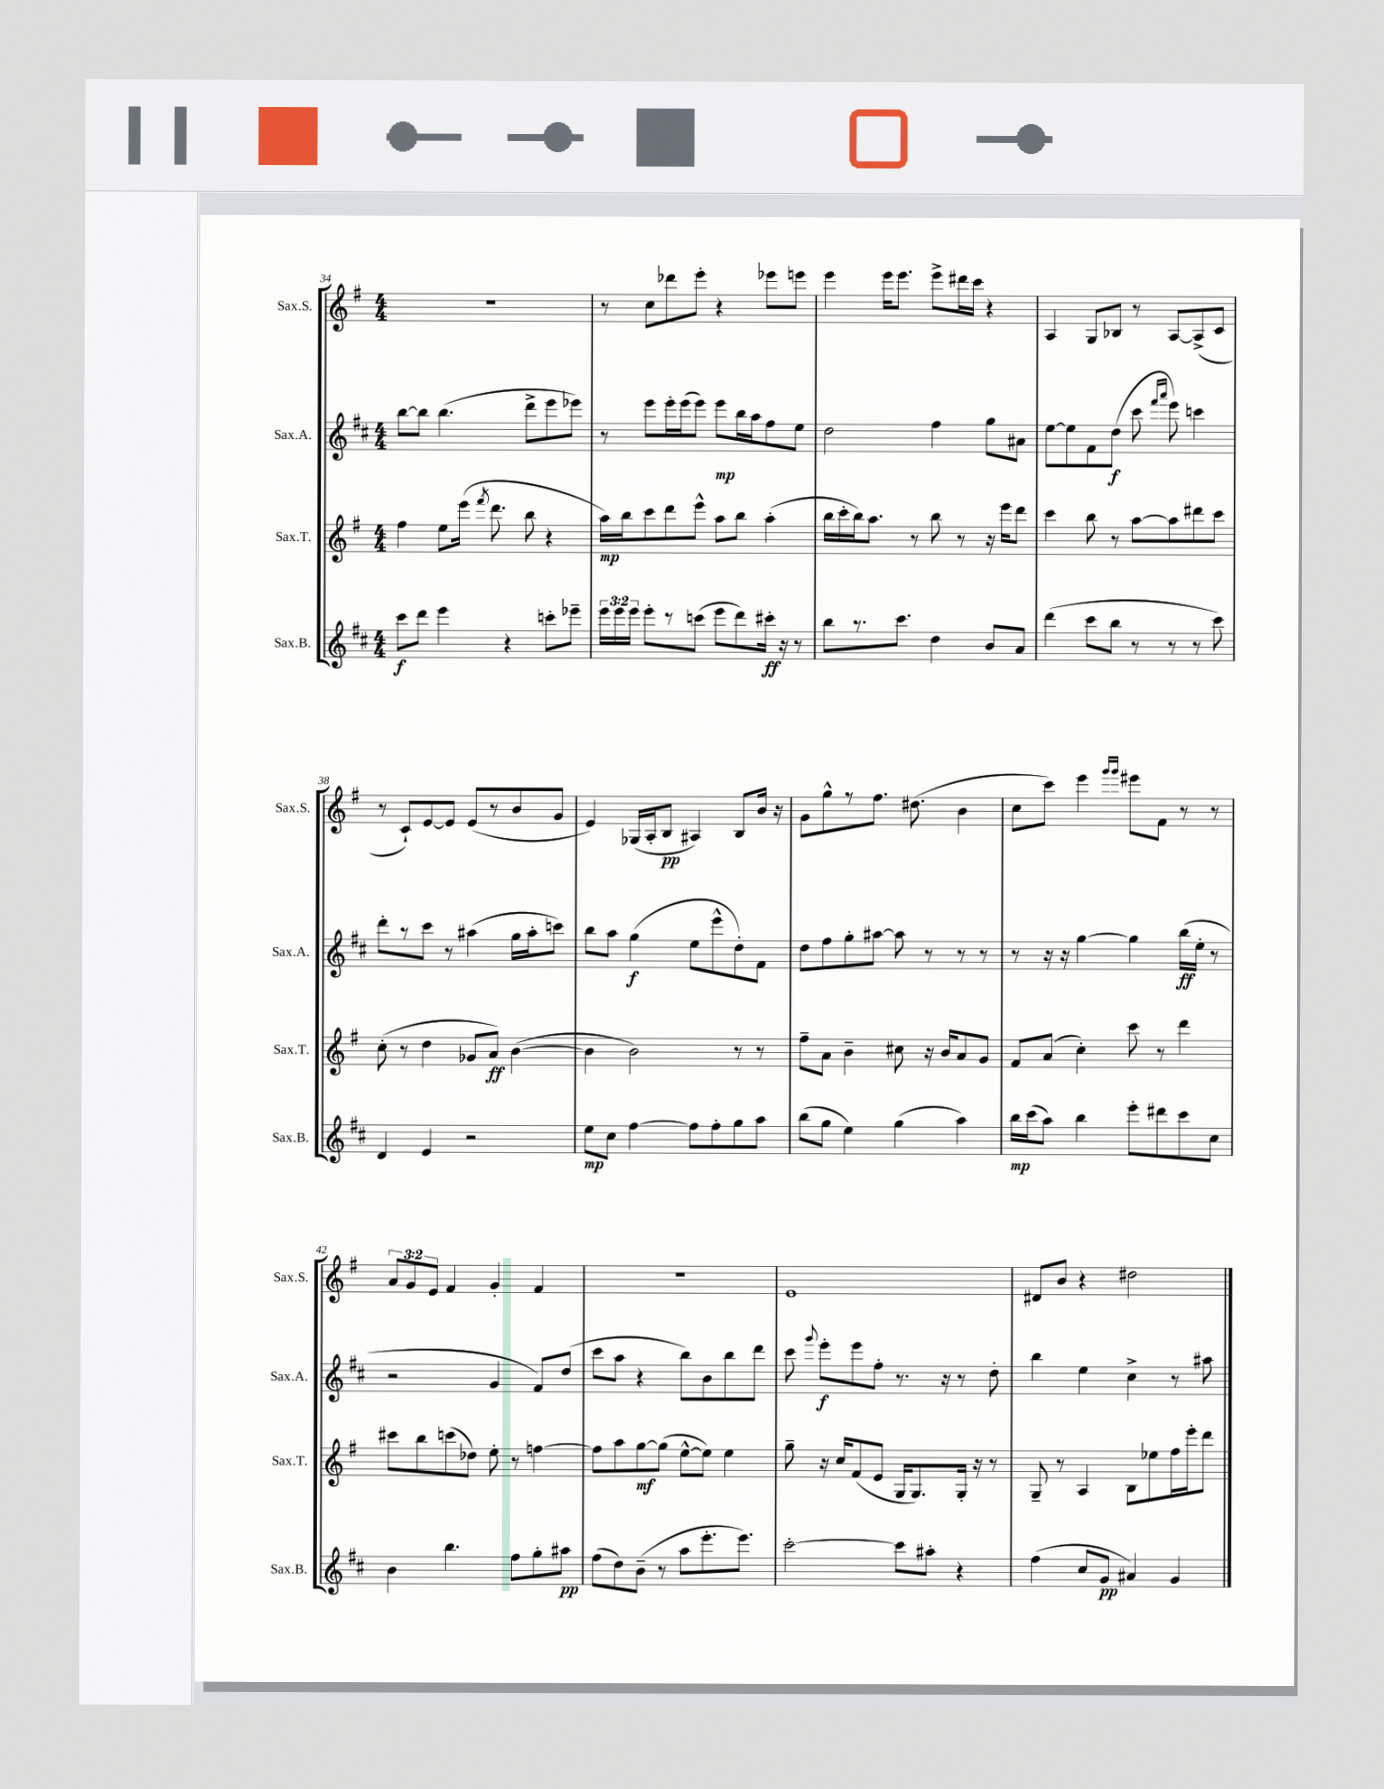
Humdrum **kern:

**kern	**dynam	**kern	**dynam	**kern	**dynam	**kern	**dynam
*part4	*part4	*part3	*part3	*part2	*part2	*part1	*part1
*staff4	*staff4	*staff3	*staff3	*staff2	*staff2	*staff1	*staff1
*I"Sax.B.	*	*I"Sax.T.	*	*I"Sax.A.	*	*I"Sax.S.	*
*I'Sax.B.	*	*I'Sax.T.	*	*I'Sax.A.	*	*I'Sax.S.	*
*clefG2	*	*clefG2	*	*clefG2	*	*clefG2	*
*k[f#c#]	*	*k[f#]	*	*k[f#c#]	*	*k[f#]	*
*M4/4	*	*M4/4	*	*M4/4	*	*M4/4	*
=34	=34	=34	=34	=34	=34	=34	=34
8ccc#\L	f	4ff#\	.	[8bb\L	.	1r	.
8ddd\J	.	.	.	8bb\J]	.	.	.
4eee\	.	8ee\L	.	(4.bb\	.	.	.
.	.	(16eee\Jk	.	.	.	.	.
.	.	8qfff#/	.	.	.	.	.
.	.	8.ddd\	.	.	.	.	.
4r	.	.	.	.	.	.	.
.	.	8bb\	.	8ddd^\L	.	.	.
8cccn'\L	.	4r	.	8eee\	.	.	.
8eee-X~\J	.	.	.	8eee-X\J)	.	.	.
=35	=35	=35	=35	=35	=35	=35	=35
24eee\LL	.	16aa\LL)	mp	8r	.	8r	.
24eee\	.	.	.	.	.	.	.
.	.	16bb\J	.	.	.	.	.
24eee\JJ	.	.	.	.	.	.	.
8eee'\L	.	8ccc\	.	8eee\L	.	8cc\L	.
8r	.	8ddd\	.	16eee'\L	.	8ddd-X\	.
.	.	.	.	(16eee\J	.	.	.
(8cccn\J	.	8eee^^\J	.	8eee\J)	.	8eee'\J	.
8eee\L	.	8aa\L	.	8eee\L	mp	4r	.
8ddd\)	.	8bb\J	.	16bb\L	.	.	.
.	.	.	.	16aa\J	.	.	.
16ccc#X'\Jk	ff	(4aa'\	.	8ff#\	.	8eee-X\L	.
16r	.	.	.	.	.	.	.
8r	.	.	.	8ee\J	.	8eeen\J	.
=36	=36	=36	=36	=36	=36	=36	=36
8bb\L	.	16bb\LL	.	2dd\	.	4eee\	.
.	.	16ccc'\	.	.	.	.	.
8.r	.	16bb\J)	.	.	.	.	.
.	.	8.aa\J	.	.	.	.	.
.	.	.	.	.	.	16eee\KL	.
8.ccc#\J	.	.	.	.	.	8.eee\J	.
.	.	8r	.	.	.	.	.
4dd\	.	8bb\	.	4ff#\	.	8eee^\L	.
.	.	8r	.	.	.	16ddd#X\L	.
.	.	.	.	.	.	16ccc\JJ	.
8b/L	.	16r	.	8gg\L	.	4r	.
.	.	16eee\KL	.	.	.	.	.
8a/J	.	8ddd\J	.	8a#X\J	.	.	.
=37	=37	=37	=37	=37	=37	=37	=37
(4ddd\	.	4ccc\	.	[8ee\L	.	4A/	.
.	.	.	.	8ee\]	.	.	.
8ccc#\L	.	8bb\	.	8f#\	.	8G/L	.
8bb\J	.	8r	.	(8dd\J	f	8B-X/J	.
8r	.	[8aa\L	.	8ccc#\	.	8r	.
.	.	.	.	16qqfff#/LL	.	.	.
.	.	.	.	16qqaaa/JJ	.	.	.
8r	.	8aa\]	.	8eee\)	.	[8A/L	.
8r	.	8ddd#X\	.	4cccn\	.	(8A^/]	.
8ccc#\)	.	8ccc\J	.	.	.	8c/J	.
!!LO:LB:g=z
=38	=38	=38	=38	=38	=38	=38	=38
4d/	.	(8cc'\	.	8ddd'\L	.	8r	.
.	.	8r	.	8r	.	8c`/L)	.
4e/	.	4dd\	.	8ccc#\J	.	[8e/	.
.	.	.	.	8r	.	8e/J]	.
2r	.	8g-X/L	.	(4aa#X\	.	(8e/L	.
.	.	8a/J)	ff	.	.	8r	.
.	.	([4b\	.	16gg\LL	.	8b/	.
.	.	.	.	16aa#'\J	.	.	.
.	.	.	.	8cccn\J)	.	8g/J	.
=39	=39	=39	=39	=39	=39	=39	=39
8ee\L	mp	4b\]	.	8bb\L	.	4e/)	.
8cc#\J	.	.	.	8aa\J	.	.	.
[4ff#\	.	2b\)	.	(4gg\	f	(16G-X/LL	.
.	.	.	.	.	.	16A'/J	.
.	.	.	.	.	.	8B/J	pp
8ff#\L]	.	.	.	8ee\L	.	4A#X/)	.
8ff#'\	.	.	.	8eee^^\	.	.	.
8gg\	.	8r	.	8dd'\)	.	8B/L	.
8aa\J	.	8r	.	8f#\J	.	16b/Jk	.
.	.	.	.	.	.	16r	.
=40	=40	=40	=40	=40	=40	=40	=40
(8bb\L	.	8ff#~\L	.	8dd\L	.	8g\L	.
8gg\J	.	8a\J	.	8ff#\	.	8gg^^\	.
4ee\)	.	4b~\	.	8gg'\	.	8r	.
.	.	.	.	[8aa#X\J	.	8.ff#\J	.
(4gg\	.	8cc#X\	.	8aa#\]	.	.	.
.	.	.	.	.	.	(8.dd#X\	.
.	.	16r	.	8r	.	.	.
.	.	16b/KL	.	.	.	.	.
4aa\)	.	8a/	.	8r	.	4b\	.
.	.	8g/J	.	8r	.	.	.
=41	=41	=41	=41	=41	=41	=41	=41
16bb\LL	mp	8f#/L	.	8r	.	8cc\L	.
(16ccc#\J	.	.	.	.	.	.	.
8aa\J)	.	(8a/J	.	16r	.	8ccc\J)	.
.	.	.	.	16r	.	.	.
4bb\	.	4cc'\)	.	[4gg\	.	4eee\	.
.	.	.	.	.	.	16qqggg/LL	.
.	.	.	.	.	.	16qqggg/JJ	.
8eee'\L	.	8ccc\	.	4gg\]	.	8eee#X\L	.
8ddd#X\	.	8r	.	.	.	8f#\J	.
8ccc#\	.	4ddd\	.	(16bb\LL	ff	8r	.
.	.	.	.	16ee'\JJ	.	.	.
8cc#\J	.	.	.	8r	.	8r	.
!!LO:LB:g=z
=42	=42	=42	=42	=42	=42	=42	=42
4b\	.	8ccc#X\L	.	2r	.	12a/L	.
.	.	.	.	.	.	12g/	.
.	.	8bb\	.	.	.	.	.
.	.	.	.	.	.	12e/J	.
4.bb\	.	(8cccn\	.	.	.	4f#/	.
.	.	8dd-X\J)	.	.	.	.	.
.	.	8ee'\	.	4g/	.	4g'/	.
8ff#\L	.	8r	.	.	.	.	.
8gg'\	.	[4ffn\	.	8f#/L)	.	4f#/	.
8aa#X\J	pp	.	.	(8dd/J	.	.	.
=43	=43	=43	=43	=43	=43	=43	=43
(8ff#\L	.	8ff\L]	.	8ccc#\L	.	1r	.
8dd\)	.	8aa\	.	8aa\J	.	.	.
(8b~\J	.	[8gg\	mf	4r	.	.	.
8r	.	(8gg\J]	.	.	.	.	.
8aa\L	.	[8ee^^\L	.	8bb\L)	.	.	.
8.eee'\	.	8ee\J])	.	8b\	.	.	.
.	.	4ee\	.	8bb\	.	.	.
8.eee\J)	.	.	.	.	.	.	.
.	.	.	.	8ddd\J	.	.	.
=44	=44	=44	=44	=44	=44	=44	=44
[2ccc#'\	.	8gg~\	.	8ccc#\	.	1e	.
.	.	.	.	8qqggg/	.	.	.
.	.	16r	.	8eee'\L	f	.	.
.	.	16cc/KL	.	.	.	.	.
.	.	(8f#/	.	8eee\	.	.	.
.	.	8e/J	.	8ff#'\J	.	.	.
8ccc#\L]	.	16G/KL	.	8.r	.	.	.
.	.	8.G/)	.	.	.	.	.
8aa#X'\J	.	.	.	.	.	.	.
.	.	.	.	16r	.	.	.
4r	.	16G'/Jk	.	8r	.	.	.
.	.	16r	.	.	.	.	.
.	.	8r	.	8dd'\	.	.	.
=45	=45	=45	=45	=45	=45	=45	=45
(4ff#\	.	8G~/	.	4bb\	.	8d#X/L	.
.	.	8r	.	.	.	8b/J	.
8cc#/L	.	4A/	.	4ee\	.	4r	.
8g/J	pp	.	.	.	.	.	.
4a#X/)	.	8B\L	.	4cc#^\	.	2dd#X\	.
.	.	8ee-X\	.	.	.	.	.
4g/	.	16ff#\L	.	8r	.	.	.
.	.	16eee'\J	.	.	.	.	.
.	.	8ddd\J	.	8aa#X\	.	.	.
==	==	==	==	==	==	==	==
*-	*-	*-	*-	*-	*-	*-	*-
